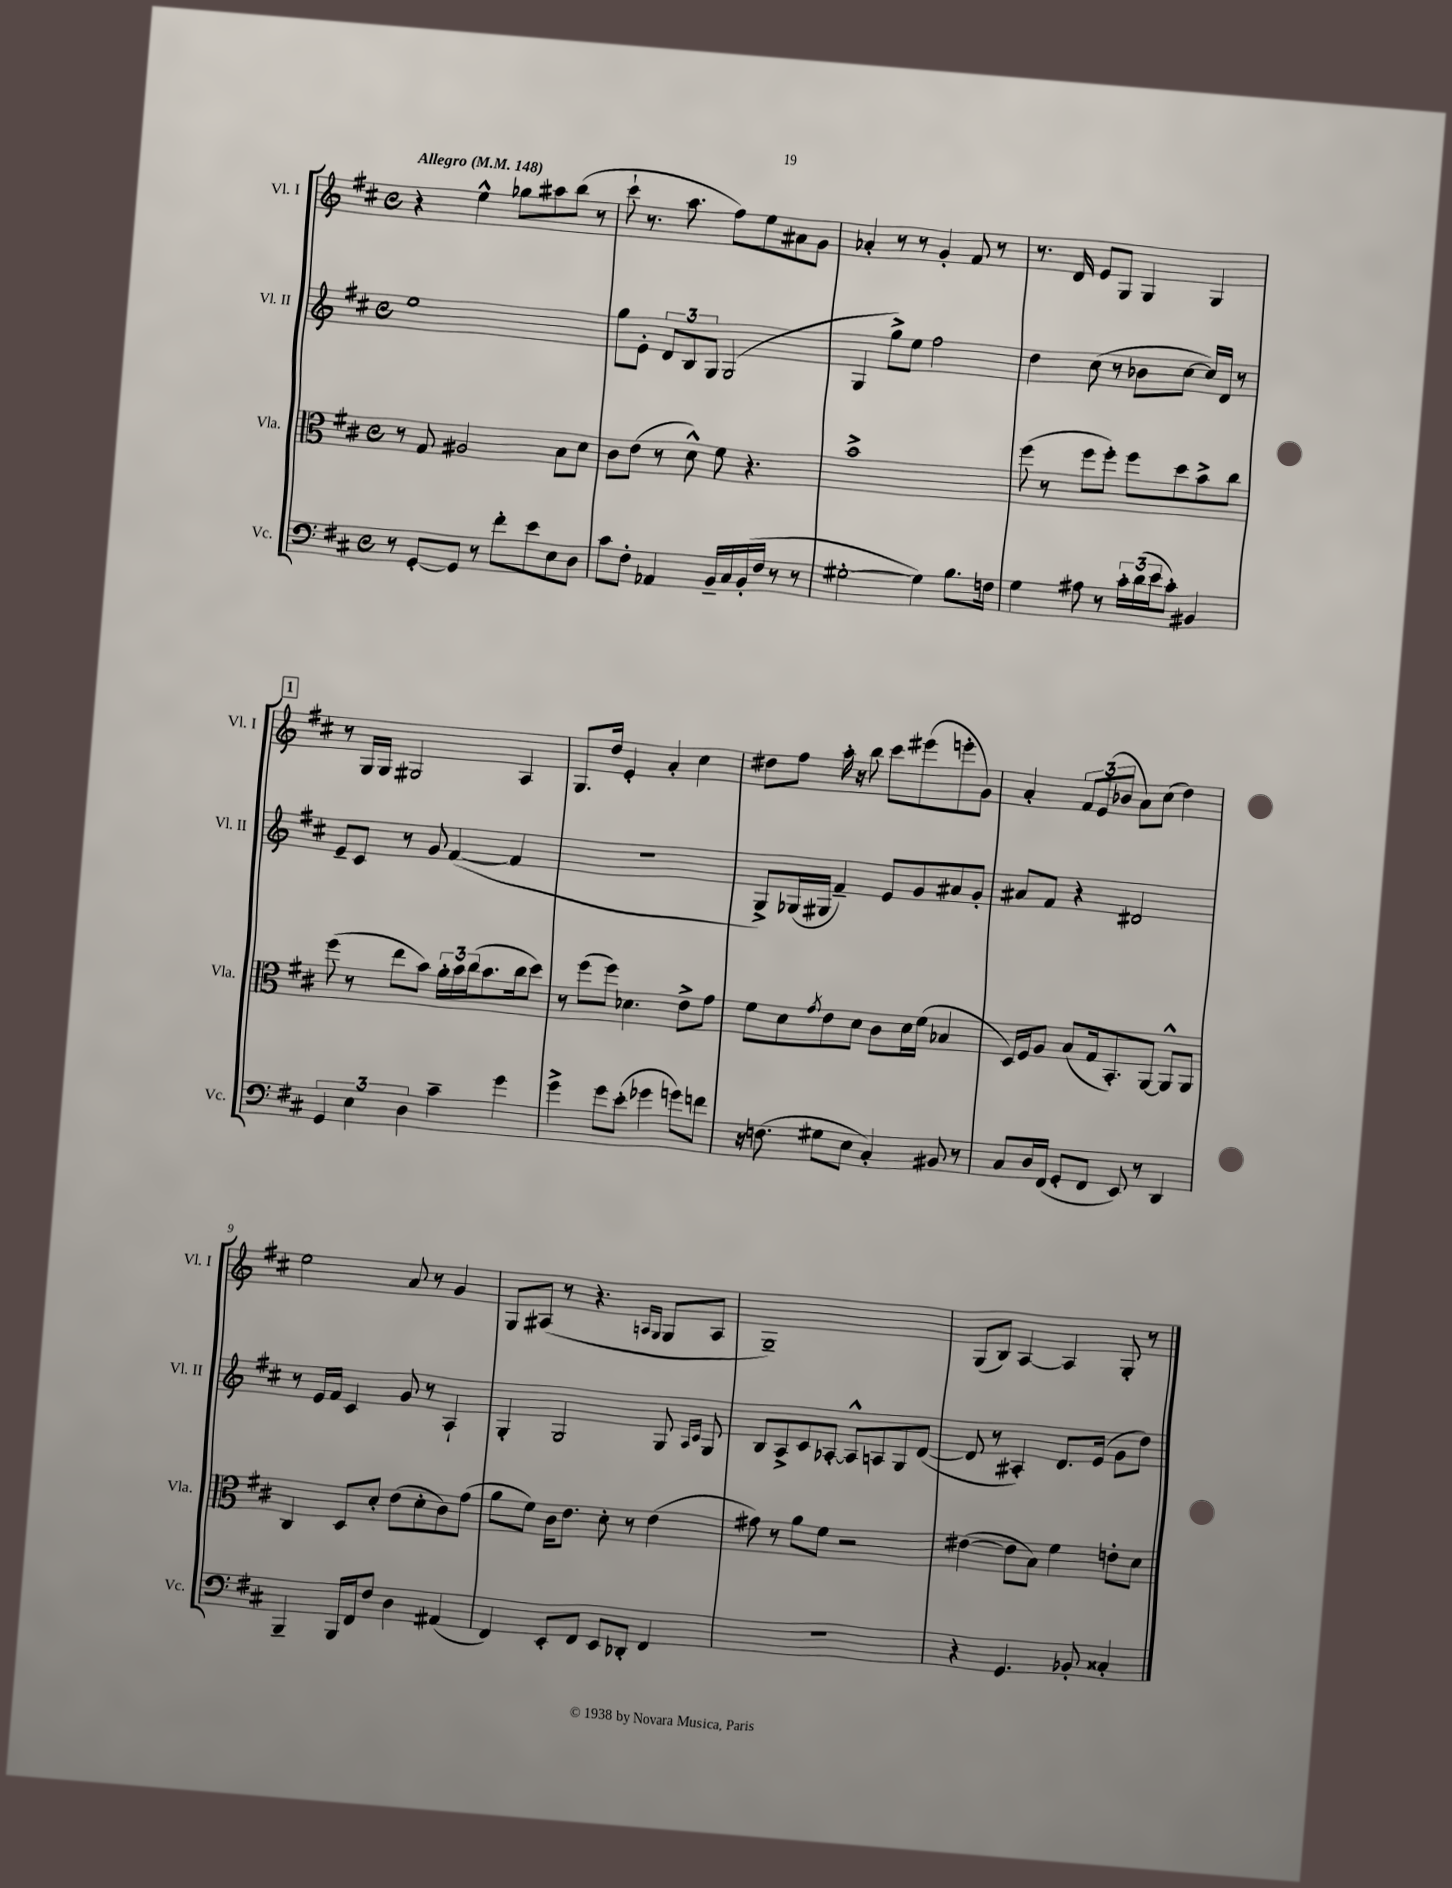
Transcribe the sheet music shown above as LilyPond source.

<<
\new StaffGroup <<
\new Staff = "s0" \with { instrumentName = "Vl. I" shortInstrumentName = "Vl. I" } {
    \clef treble \key d \major \defaultTimeSignature \time 4/4 \tempo "Allegro" 4 = 148
    r4 e''4-^ ges''8 ais''8 b''8( r8 |
    cis'''8-! r8. a''8. fis''8) e''8 ais'8 g'8 |
    aes'4-. r8 r8 g'4-. fis'8 r8 |
    r8. d'16 e'8 g8 g4 g4 |
    \mark \markup { \box "1" } r8 g16 g16 gis2 a4 |
    g8. d''16 e'4-. a'4-. cis''4 |
    dis''8 fis''8 a''16-. r16 b''8 cis'''8 eis'''8( e'''8-. g'8) |
    a'4-. \tuplet 3/2 { fis'8 e'8( bes'8 } a'8) cis''8( d''4) |
    e''2 a'8 r8 g'4 |
    g8 ais8( r8 r4. \grace { a16 g16 } g8 a8 |
    g1--) |
    g8( b8) a4~ a4 g8-. r8 \bar "|." |
}
\new Staff = "s1" \with { instrumentName = "Vl. II" shortInstrumentName = "Vl. II" } {
    \clef treble \key d \major \defaultTimeSignature \time 4/4
    e''1 |
    g''8 e'8-. \tuplet 3/2 { d'8 b8 g8 } g2( |
    g4 g''8->) e''8 fis''2 |
    d''4 cis''8( r8 bes'8 cis''8~ cis''16) d'16 r8 |
    \mark \markup { \box "1" } e'8-- cis'8 r8 g'8 fis'4~( fis'4 |
    r1 |
    g8->) ges16( gis16 fis'4--) e'8 g'8 ais'8 g'8-. |
    ais'8 fis'8 r4 dis'2 |
    r8 e'16 fis'16 cis'4 g'8 r8 a4-! |
    g4-. g2 g8 \grace { a16 cis'16 } g8 |
    b8 a8-> cis'8 aes8~-. aes8-^ a8 g8 d'8~( |
    d'8 r8 ais4-.) d'8. e'16( g'8 d''8) \bar "|." |
}
\new Staff = "s2" \with { instrumentName = "Vla." shortInstrumentName = "Vla." } {
    \clef alto \key d \major \defaultTimeSignature \time 4/4
    r8 g8 ais2 b8 d'8 |
    cis'8 e'8( r8 d'8-^) fis'8 r4. |
    b'1-> |
    fis''8( r8 fis''8 fis''8-.) fis''8 d''8 b'8-> cis''8 |
    \mark \markup { \box "1" } fis''8( r8 e''8 b'8) \tuplet 3/2 { a'16-. b'16 cis''16( } b'8. cis''16 d''8) |
    r8 fis''8( fis''8) des'4. e'8-> g'8 |
    fis'8 d'8 \acciaccatura { g'8 } e'8 d'8 cis'8 d'16 fis'16( bes4 |
    d16) fis16 a8 b8( g16 b,8.-.) a,8~ a,8-^ a,8 |
    cis4 d8 d'8-. e'8( d'8-. cis'8) g'8( |
    a'8 fis'8) cis'16 e'8. d'8-. r8 e'4( |
    gis'8) r8 a'8 fis'8 r2 |
    eis'4~( eis'8 b8) fis'4 e'8-. d'8 \bar "|." |
}
\new Staff = "s3" \with { instrumentName = "Vc." shortInstrumentName = "Vc." } {
    \clef bass \key d \major \defaultTimeSignature \time 4/4
    r8 g,8~-. g,8 r8 fis'8-. e'8 e8 d8 |
    cis'8 fis8-. aes,4 b,16-- cis16 b,16-.( fis16 r8 r8 |
    gis2~-. gis4) b8. f16 |
    g4 ais8 r8 \tuplet 3/2 { cis'16-. d'16( e'16 } cis'8-.) bis,4 |
    \mark \markup { \box "1" } \tuplet 3/2 { g,4 e4 d4 } cis'4-- g'4 |
    g'4-> g'8 e'8-.( ges'4 g'8) f'8 |
    r16 f8.( gis8 e8 cis4-.) bis,8 r8 |
    cis8 d16 fis,16( g,8-. fis,8 e,8) r8 d,4 |
    b,,4-- b,,16 fis,16 fis8 d4 ais,4( |
    fis,4) e,8-. fis,8 e,8 des,8-. fis,4 |
    R1 |
    r4 g,4. bes,8-. cisis4-. \bar "|." |
}
>>
>>
